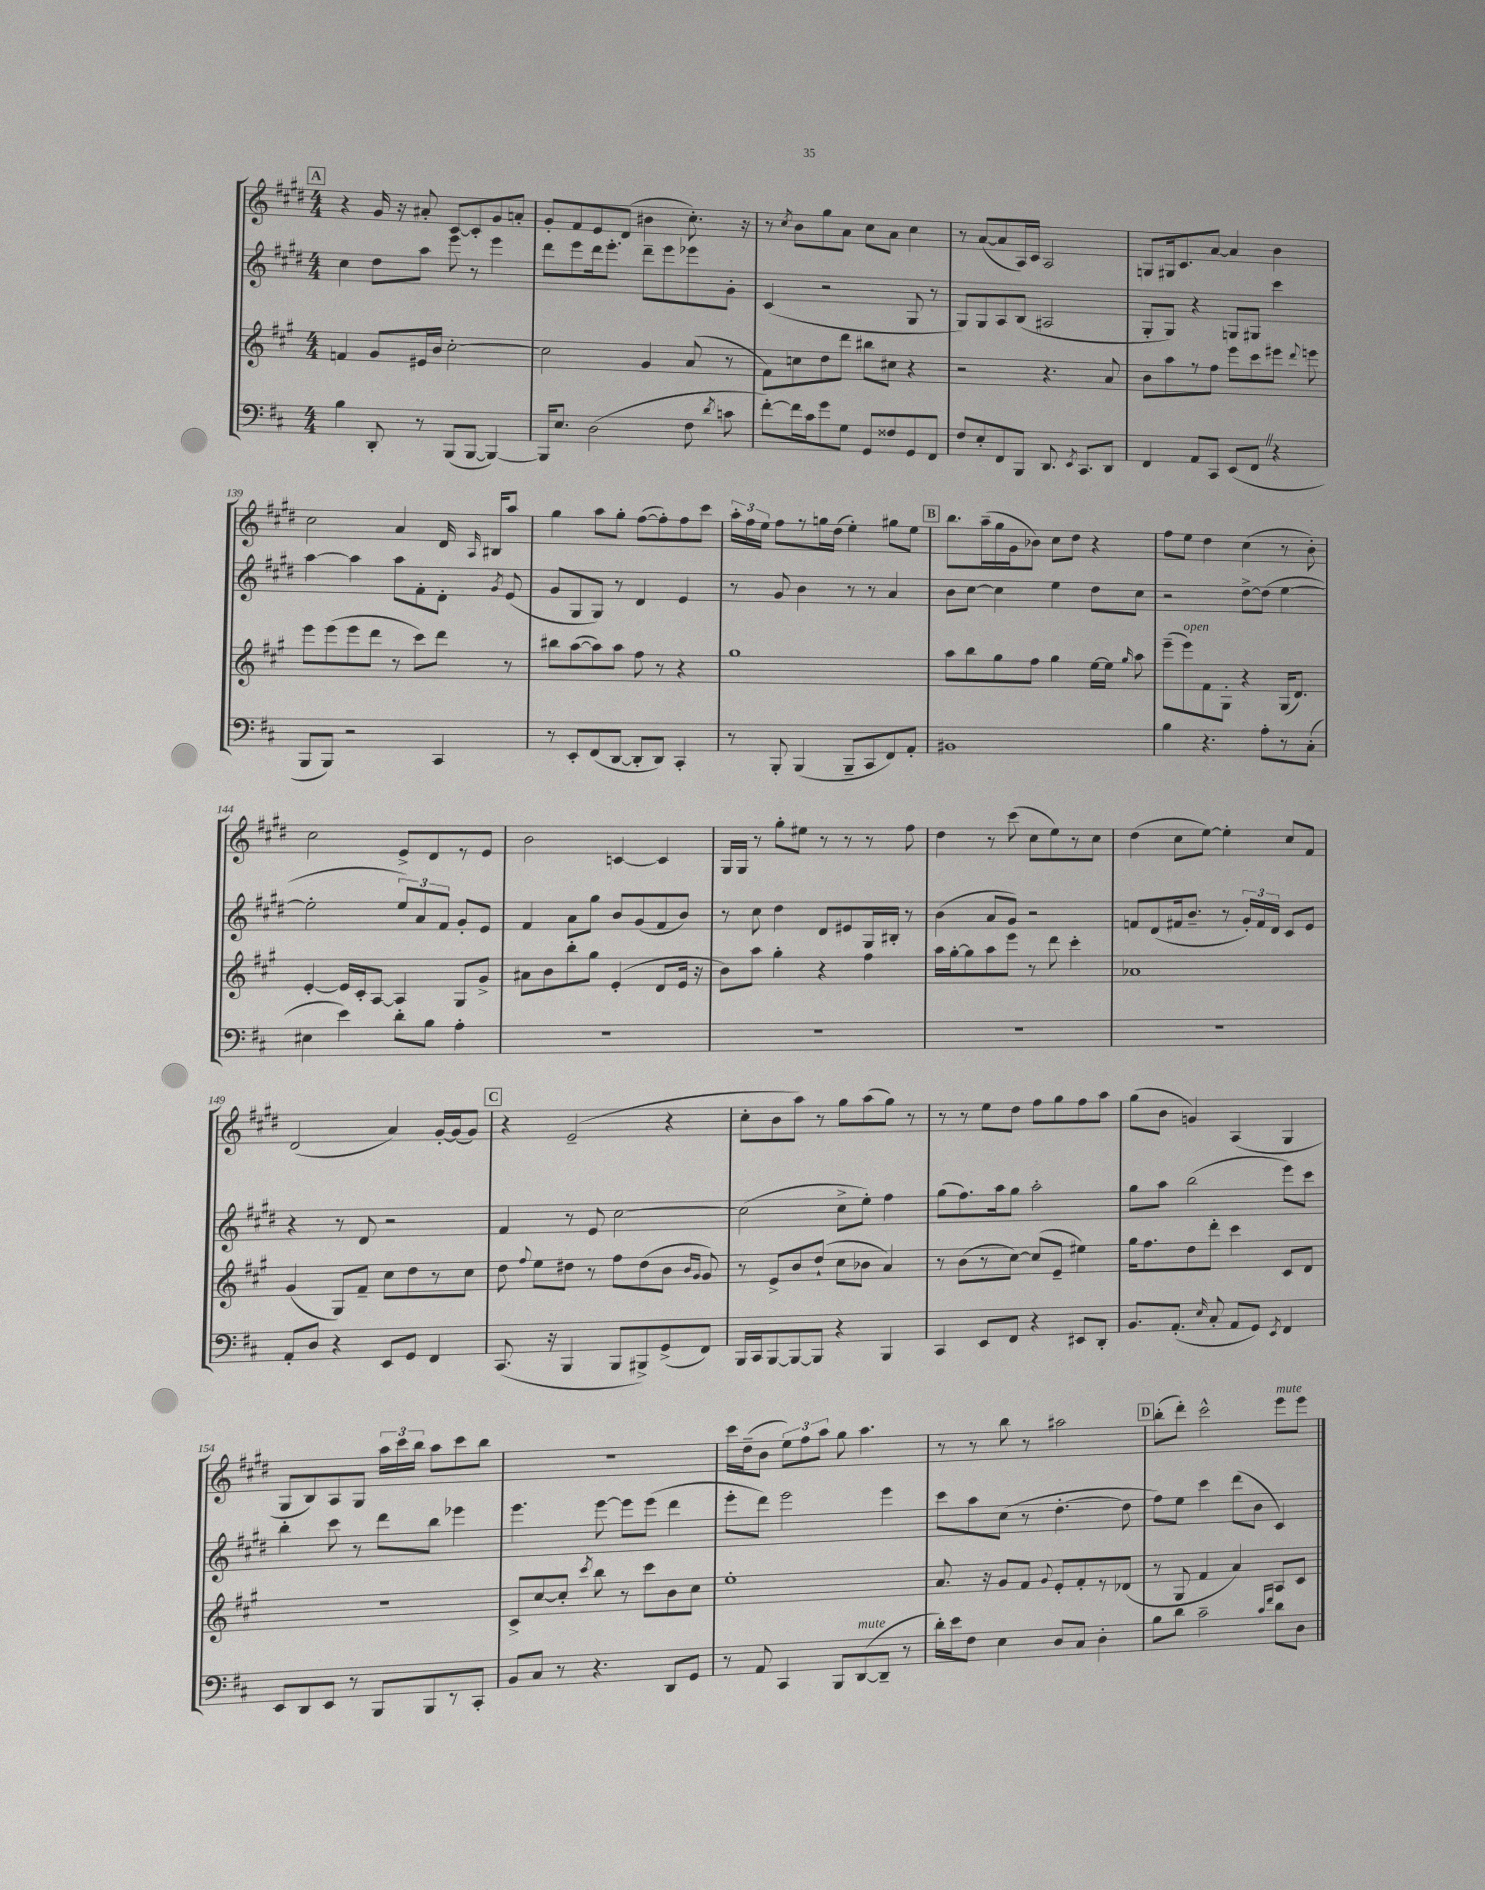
<<
\new StaffGroup <<
\new Staff = "s0" {
    \clef treble \key e \major \numericTimeSignature \time 4/4
    \autoBeamOff \mark \markup { \box "A" } r4 gis'16 r16 ais'8-. cis'8[~ cis'8-. gis'8 a'8]-. |
    gis'8[-. fis'8 e'8 dis'8]( bis'4 cis''8.-.) r16 |
    r8 \acciaccatura { cis''8 } b'8[ gis''8 a'8] cis''8[ a'8] cis''4 |
    r8 a'8[~( a'8 a16) cis'16] a2 |
    g8[ gis16 cis'8. a'8]~ a'4 b'4 |
    cis''2 a'4 dis'16 \grace { a16 } bis16[ a''8] |
    gis''4 a''8[ gis''8]-. fis''8[~( fis''8-.) fis''8 cis'''8] |
    \tuplet 3/2 { a''16[-. fis''16 e''16] } fis''8[ r8 g''16 dis''16]( e''4-.) gis''8[ e''8] |
    \mark \markup { \box "B" } b''8.[ a''16--( gis''16 gis'16 bes'8]) cis''8[ dis''8] r4 |
    fis''8[ e''8] dis''4 cis''4( r8 b'8-.) |
    cis''2 e'8[-> dis'8 r8 e'8] |
    b'2 c'4~ c'4 |
    gis16[ gis16] r8 gis''8[-. eis''8] r8 r8 r8 fis''8 |
    dis''4 r8 cis'''8( cis''8[ e''8) r8 cis''8] |
    dis''4( cis''8[ e''8]~) e''4-. cis''8[ fis'8] |
    dis'2( a'4) gis'16[~-. gis'16( gis'8]) |
    \mark \markup { \box "C" } r4 e'2--( r4 |
    cis''8[-. b'8 a''8]) r8 gis''8[ a''8( gis''8]) r8 |
    r8 r8 e''8[ dis''8] fis''8[ gis''8 fis''8 a''8] |
    gis''8[( b'8] g'4) a4( gis4 |
    gis8[ b8) a8 gis8] \tuplet 3/2 { a''16[ cis'''16 b''16] } a''8[ cis'''8 b''8] |
    R1 |
    cis'''16[ dis''16--( b'8] \tuplet 3/2 { e''8[) fis''8 a''8] } gis''8 a''4. |
    r8 r8 b''8 r8 ais''2 |
    \mark \markup { \box "D" } b''8[-.( dis'''8]-.) cis'''2-^ e'''8[^\markup { \italic "mute" } e'''8] \bar "|." |
}
\new Staff = "s1" {
    \clef treble \key e \major \numericTimeSignature \time 4/4
    \autoBeamOff \mark \markup { \box "A" } cis''4 dis''8[ a''8] e'''8 r8 e'''4 |
    dis'''8[ e'''8 dis'''16 e'''8.]-. dis'''8[-- e'''8 ees'''8 gis'8]-. |
    cis'4( r2 gis8 r8 |
    gis8[) gis8 a8 b8]( ais2 |
    gis8[-. gis8]) r4 g8[ gis8] cis'''4 |
    a''4~ a''4 a''8[ fis'8-. dis'8]-. \acciaccatura { gis'8 } e'8( |
    gis'8[ gis8 gis8]) r8 dis'4 e'4 |
    r8 gis'8 b'4 r8 r8 a'4 |
    \mark \markup { \box "B" } b'8[ cis''8]~ cis''4 e''4 dis''8[ cis''8] |
    r2 dis''8[~-> dis''8]( e''4~ |
    e''2-. \tuplet 3/2 { e''8[) a'8 fis'8] } gis'8[-. e'8] |
    fis'4 a'8[ gis''8] b'8[ gis'8( fis'8 b'8]) |
    r8 cis''8 dis''4 dis'8[ eis'8 gis16 bis16]-. r8 |
    b'4( a'8[ gis'8]) r2 |
    f'8[ dis'8( fis'16 b'8.]-- r8 \tuplet 3/2 { gis'16[-.) fis'16 dis'16] } cis'8[ e'8] |
    r4 r8 dis'8 r2 |
    \mark \markup { \box "C" } fis'4 r8 e'8 cis''2~ |
    cis''2( cis''8[-> e''8]-.) fis''4 |
    gis''8[( fis''8.) a''16 gis''8] a''2-. |
    gis''8[ a''8] b''2( e'''8[) cis'''8] |
    b''4-. cis'''8 r8 dis'''8[ b''8] ees'''4 |
    e'''4. e'''8~ e'''8[ e'''8]( dis'''4 |
    e'''8[-. dis'''8]) e'''2 e'''4 |
    cis'''8[ a''8 cis''8]( r8 dis''4.~-. dis''8 |
    \mark \markup { \box "D" } fis''8[) e''8] cis'''4 dis'''8[( b'8] cis'4) \bar "|." |
}
\new Staff = "s2" {
    \clef treble \key a \major \numericTimeSignature \time 4/4
    \autoBeamOff \mark \markup { \box "A" } f'4 gis'8[ eis'16 b'16] cis''2~-. |
    cis''2 gis'4 a'8( r8 |
    fis'8[) c''8 d''8 d'''8] bis''8[ cis''8] r4 |
    r2 r4. a'8 |
    b'8[ a''8 r8 fis''8] e'''8[ cis'''8 eis'''8] \appoggiatura { d'''8 } e'''8 |
    e'''8[ e'''8( e'''8 d'''8] r8 cis'''8[) d'''8] r8 |
    bis''8[ a''8~( a''8) a''8] fis''8 r8 r4 |
    gis''1 |
    \mark \markup { \box "B" } a''8[ b''8 gis''8 fis''8] gis''4 e''16[~ e''16] \grace { gis''16 } a''8 |
    e'''8[--( e'''8^\markup { \italic "open" }) fis'8 gis8]-. r4 gis16[( d'8.]) |
    e'4~-. e'16[ cis'16-. a8]~ a4 gis8[ gis'8]-> |
    ais'8[ b'8 b''8-. gis''8] e'4-.( d'8[ e'16] r16 |
    b'8[) a''8] gis''4-. r4 fis''4 |
    a''16[ gis''16~-. gis''8 a''8 e'''8] r8 d'''8 cis'''4-. |
    aes'1 |
    gis'4( gis8[) fis'8]-- cis''8[ d''8 r8 cis''8] |
    \mark \markup { \box "C" } d''8 \appoggiatura { fis''8 } e''8[ dis''8] r8 fis''8[ dis''8( b'8] \grace { b'16[ gis'16] } gis'8) |
    r8 e'8[-> b'8 d''8]-!( cis''8[ bes'8] a'4) |
    r8 b'8[( r8 cis''8]~) cis''8[( e'8]-- eis''4) |
    gis''16[ fis''8. d''8 d'''8]-. cis'''4 cis'8[ d'8] |
    R1 |
    cis'8[-> cis''8~ cis''8]-. \acciaccatura { cis'''8 } b''8 r8 cis'''8[ b'8 cis''8] |
    e''1-. |
    a'8. r16 gis'8[ fis'8] \appoggiatura { gis'8 } e'8[-. fis'8-. r8 des'8]( |
    \mark \markup { \box "D" } r8 gis8 fis'4 a'4) a8[ cis'8] \bar "|." |
}
\new Staff = "s3" {
    \clef bass \key d \major \numericTimeSignature \time 4/4
    \autoBeamOff \mark \markup { \box "A" } b4 d,8-. r8 b,,8[( b,,8]~ b,,4~) |
    b,,16[ e8.] d2( fis8 \acciaccatura { d'8 } c'8 |
    fis'8[~-.) fis'16 cis'16 g'8 g8] g,8[ fisis8 g,8 fis,8] |
    fis8[ e8-. fis,8 b,,8] d,8. \acciaccatura { e,8 } cis,8.[ d,8] |
    fis,4 a,8[ cis,8] e,8[( fis,8] \once \override BreathingSign.text = \markup { \musicglyph "scripts.caesura.straight" } \breathe r4 |
    b,,8[ b,,8]) r2 cis,4 |
    r8 e,8[-. fis,8( d,8]~ d,8[-. d,8]) cis,4-. |
    r8 b,,8-. b,,4( b,,8[-- cis,8 fis,8) a,8]-. |
    \mark \markup { \box "B" } bis,1 |
    b4 r4. a8[-. r8 cis8]-.( |
    eis4 e'4) d'8[-. b8] a4-. |
    R1 |
    R1 |
    R1 |
    R1 |
    a,8[-. d8] r4 e,8[ g,8] fis,4 |
    \mark \markup { \box "C" } cis,8.( r16 b,,4 b,,8[ bis,,8->) g,8->( fis,8]) |
    b,,16[ cis,16 b,,8~ b,,8~ b,,8] r4 b,,4 |
    cis,4 e,8[ fis,8] r4 eis,8[ d,8]-. |
    b,8.[ a,8.]-.( \grace { e16 } cis8-. a,8[ g,8]) \acciaccatura { e,8 } fis,4 |
    e,8[ d,8 e,8] r8 b,,8[ b,,8 r8 cis,8]-. |
    b,8[ cis8] r8 r4. d,8[ g,8] |
    r8 a,8 cis,4 b,,8[ d,8~^\markup { \italic "mute" }( d,8]-- r8 |
    d'16[-.) e'16 fis8] e4 d8[ cis8] d4-. |
    \mark \markup { \box "D" } b8[ d'8] cis'2-- \grace { cis'16[ fis'16] } d'8[ d8] \bar "|." |
}
>>
>>
\layout { \context { \Score currentBarNumber = #134 } }
